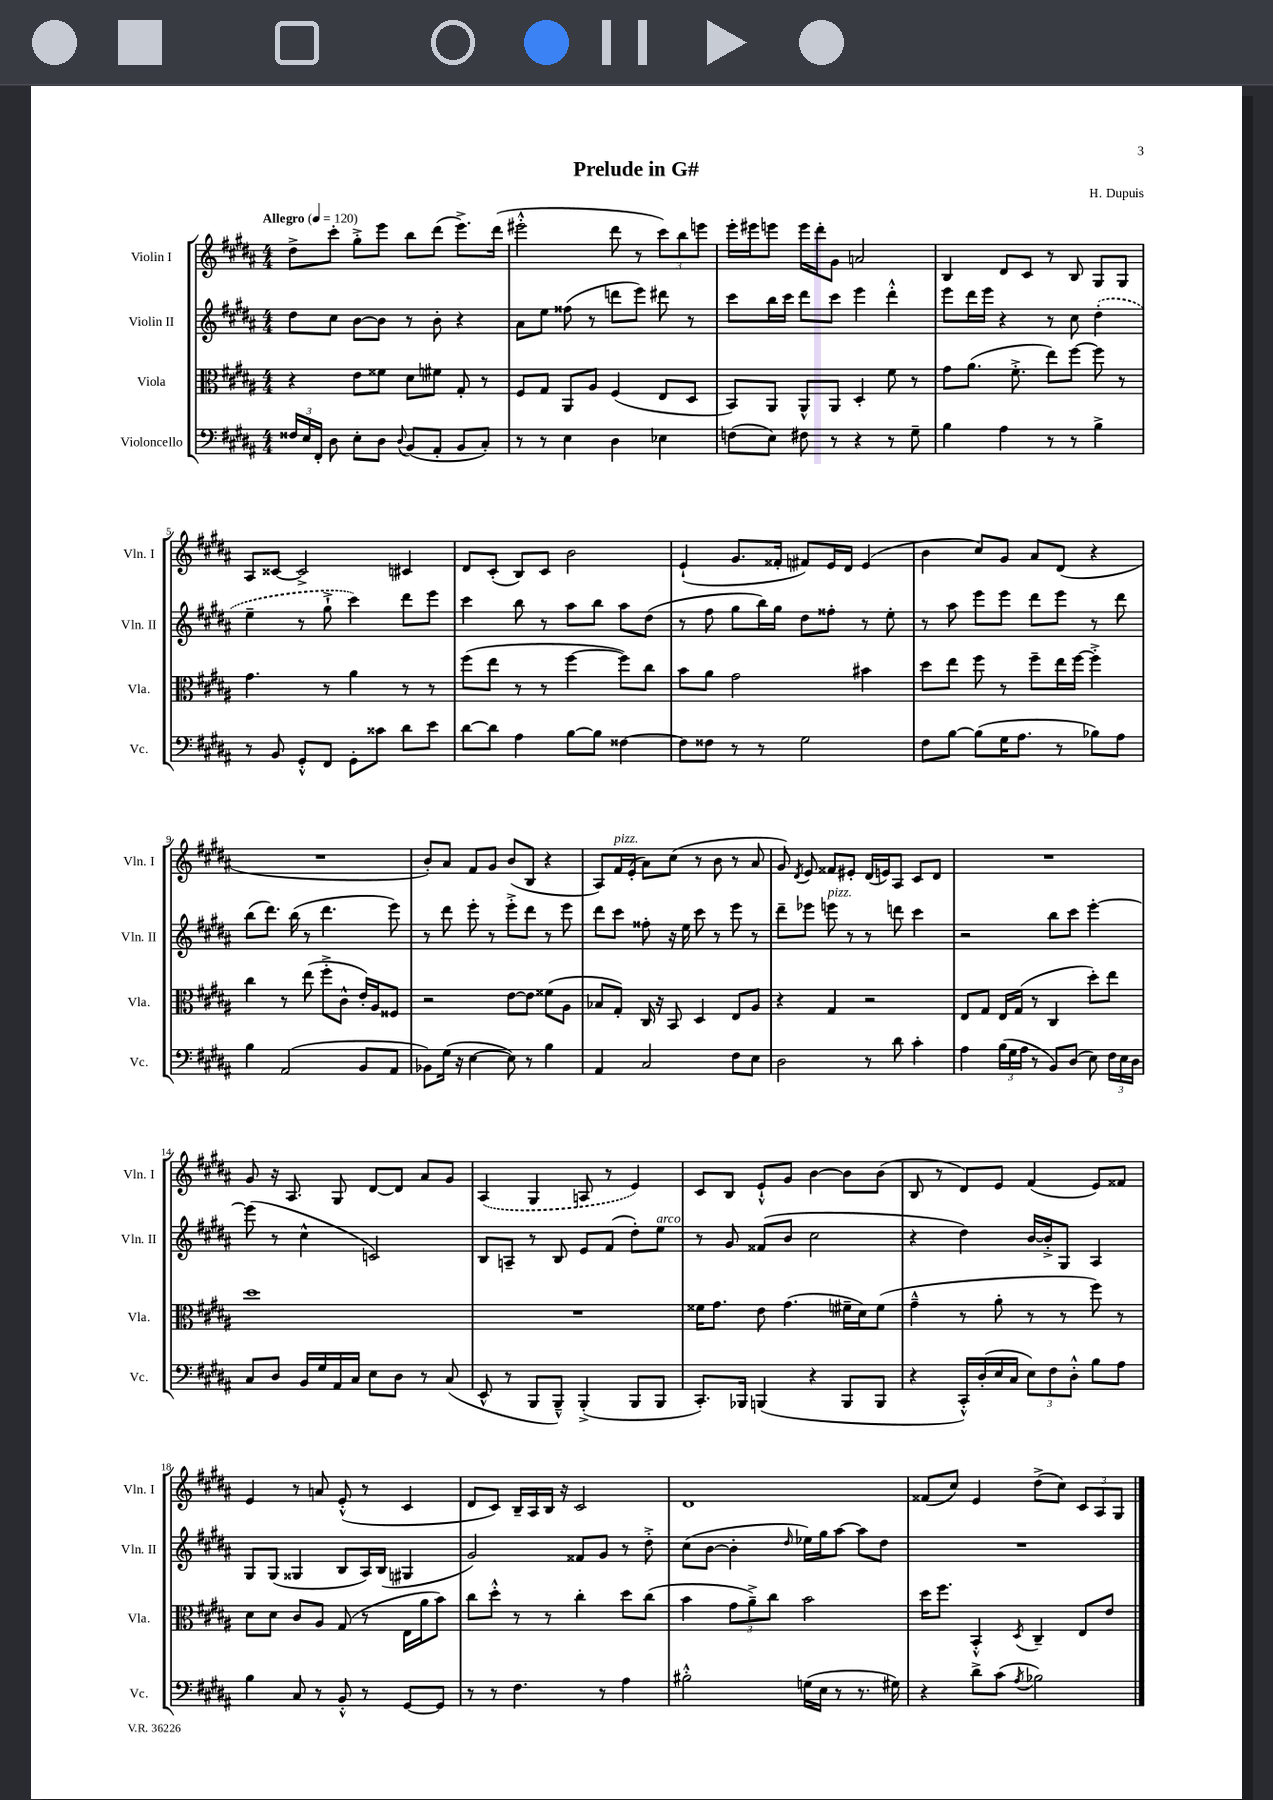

**kern	**kern	**kern	**kern
*part4	*part3	*part2	*part1
*staff4	*staff3	*staff2	*staff1
*I"Violoncello	*I"Viola	*I"Violin II	*I"Violin I
*I'Vc.	*I'Vla.	*I'Vln. II	*I'Vln. I
*clefF4	*clefC3	*clefG2	*clefG2
*k[f#c#g#d#a#]	*k[f#c#g#d#a#]	*k[f#c#g#d#a#]	*k[f#c#g#d#a#]
*M4/4	*M4/4	*M4/4	*M4/4
*MM120	*MM120	*MM120	*MM120
=1	=1	=1	=1
!	!	!	!LO:TX:a:B:t=Allegro
24F##X/LL	4r	8dd#\L	8dd#^\L
24E/	.	.	.
24FF#'/JJ	.	.	.
8D#\	.	8cc#\J	8ccc#'\J
8E'\L	8e\L	[8b\L	8gg#'^\L
8D#\J	8f##X\J	8b\J]	8eee\J
8qqD#/	.	.	.
(8BB/L	8d#\L	8r	8bb\L
8AA#'/J	8f#X\J	8b'\	(8ddd#\J
8BB/L	8G#'/	4r	8.eee^\L)
8C#'/J)	8r	.	.
.	.	.	(16ddd#\Jk
=2	=2	=2	=2
8r	8F#/L	8a#\L	2eee#X'^^\
8r	8G#/J	8ee\J	.
4E\	8AA#/L	(8ff##X\	.
.	8A#/J	8r	.
4D#\	(4F#/	8dddn\L	8ddd#\
.	.	8eee\J)	8r
4E-X\	8E/L	8ddd#X\	12ccc#\L)
.	.	.	12bb\
.	8D#/J	8r	.
.	.	.	12eeen\J
=3	=3	=3	=3
(8Fn\L	8BB/L)	8ccc#\L	16eee'\LL
.	.	.	16eee#X\J
8E\J)	8AA#/J	16bb\L	8eeen\J
.	.	16ccc#\JJ	.
8F#X\	8AA#^^/L	8ddd#\L	16eee\LL
.	.	.	16ddd#'\J
8r	8AA#/J	8ccc#\J	8g#\J
4r	4D#'/	4eee\	2an/
8r	8f#\	4ddd#'^^\	.
8G#~\	8r	.	.
=4	=4	=4	=4
4B\	8g#\L	8eee\L	4B/
.	(8.a#\J	16ddd#\L	.
.	.	16eee\JJ	.
4A#\	.	4r	8d#/L
.	8.f#'^\	.	.
.	.	.	8c#/J
8r	8ee\L)	8r	8r
8r	[8ff#\J	8cc#\	8B/
4B^\	8ff#\]	(4dd#'\	8G#/L
.	8r	.	8G#/J
!!LO:LB:g=z
=5	=5	=5	=5
8r	4.g#\	4ee~\	8A#/L
8BB/	.	.	[8c##X/J
8GG#'^^/L	.	8r	2c##^/]
8FF#/J	8r	8gg#`^\	.
8GG#'\L	4a#\	4ccc#\)	.
8c##X\J	.	.	.
8d#\L	8r	8ddd#\L	4c#X/
8e\J	8r	8eee\J	.
=6	=6	=6	=6
[8d#\L	(8ff#\L	4ccc#\	8d#/L
8d#\J]	8ee\J	.	(8c#'/J
4A#\	8r	8bb\	8B/L)
.	8r	8r	8c#/J
[8B\L	[4ff#\	8aa#\L	2b\
8B\J]	.	8bb\J	.
[4F##X\	8ff#\L])	8aa#\L	.
.	8cc#\J	(8dd#\J	.
=7	=7	=7	=7
8F##\L]	8b\L	8r	(4e`/
8F##X\J	8a#\J	8ff#\	.
8r	2g#\	8gg#\L	8.g#/L
8r	.	16bb\L)	.
.	.	16gg#\JJ	16f##X'/Jk
2G#\	.	8dd#\L	8f#X/L)
.	.	8ff##X'\J	16e/L
.	.	.	16d#/JJ
.	4b#X\	8r	(4e/
.	.	8ee'\	.
=8	=8	=8	=8
8F#\L	8dd#\L	8r	4b\
[8B\J	8ee\J	8aa#\	.
(8B\L]	8ff#\	8eee\L	8cc#/L)
16G#\K	8r	8eee\J	8g#/J
8.A#\J	.	.	.
.	8ff#~\L	8ddd#\L	8a#/L
8r	16ee\L	8eee\J	(8d#/J
.	[16ff#\JJ	.	.
8B-X\L)	4ff#'^\]	8r	4r
8A#\J	.	8ddd#\	.
!!LO:LB:g=z
=9	=9	=9	=9
4B\	4cc#\	(8bb\L	1r
.	.	8.ddd#\J)	.
(2AA#/	8r	.	.
.	.	(16bb\	.
.	(8ee\	8r	.
.	8ff#'^\L	4.ddd#\	.
.	8c#^^\J	.	.
8BB/L	16e'/LL)	.	.
.	16A#/J	.	.
8AA#/J	8F##X/J	8eee\)	.
=10	=10	=10	=10
8BB-X\L)	2r	8r	8b'/L)
(16G#\Jk	.	8ddd#\	8a#/J
16r	.	.	.
[4E\	.	8eee'\	8f#/L
.	.	8r	8g#/J
8E\])	[8e\L	8eee'^\L	(8b/L
8r	8e\J]	8ddd#\J	8B/J
4B\	(8f##X\L	8r	4r
.	8A#\J	8eee\	.
=11	=11	=11	=11
4AA#/	8B-X/L	8ddd#\L	8A#/L)
!	!	!	!LO:TX:a:i:t=pizz.
.	8G#'/J)	8ccc#\J	16f#/L
.	.	.	(16e'/JJ
2C#/	16C#/	8ff##X'\	8a#\L)
.	16r	.	.
.	8BB/	16r	(8cc#\J
.	.	16ee\	.
.	4D#/	8ccc#\	8r
.	.	8r	8b\
8F#\L	8E/L	8eee\	8r
8E\J	8A#/J	8r	8a#/
=12	=12	=12	=12
2D#\	4r	8ddd#~\L	8g#/)
.	.	.	8qd#/
.	.	8eee-X\J	8e/
!	!	!LO:TX:a:i:t=pizz.	!
.	4G#/	8eeen\	8f##X/L
.	.	8r	8e#X'/J
8r	2r	8r	(16d#/LL
.	.	.	16en/J)
8d#\	.	8dddn\	8A#/J
4c#'\	.	4ccc#\	8c#/L
.	.	.	8d#/J
=13	=13	=13	=13
4A#\	8E/L	2r	1r
.	8G#/J	.	.
(24B\LL	16E/LL	.	.
24G#\	.	.	.
.	(16G#/JJ	.	.
24A#\JJ	.	.	.
8r	8r	.	.
8BB/L)	4C#/	8bb\L	.
(8D#/J	.	8ccc#\J	.
8E\)	8dd#'\L)	[4eee'\	.
24F#\LL	8ee\J	.	.
24E\	.	.	.
24D#\JJ	.	.	.
!!LO:LB:g=z
=14	=14	=14	=14
8C#/L	1dd#	(8eee\]	8g#/
8D#/J	.	8r	16r
.	.	.	8.A#/
16BB/LL	.	4cc#^^\	.
16G#/	.	.	.
16AA#/	.	.	8G#/
16C#/JJ	.	.	.
8E\L	.	2cn/)	[8d#/L
8D#\J	.	.	8d#/J]
8r	.	.	8a#/L
(8C#/	.	.	8g#/J
=15	=15	=15	=15
8EE^^/	1r	8B/L	(4A#/
8r	.	8An~/J	.
8BBB/L	.	8r	4G#/
8BBB~^^/J)	.	8B/	.
(4BBB'^/	.	8e/L	8An/
.	.	(8f#/J	8r
8BBB/L	.	8dd#'\L)	4e/)
!	!	!LO:TX:a:i:t=arco	!
8BBB/J	.	8ee\J	.
=16	=16	=16	=16
8.CC#'/L)	16f##X\KL	8r	8c#/L
.	8.g#\J	.	.
.	.	8g#/	8B/J
16BBB-X/Jk	.	.	.
(4BBBn/	8e\	(8f##X/L	8e`^^/L
.	(4.g#\	8b/J	8g#/J
4r	.	2cc#\	[4b\
8BBB/L	16f#X~\LL	.	8b\L]
.	16d#\J)	.	.
8BBB/J	(8f#\J	.	(8b\J
=17	=17	=17	=17
4r	4g#~^^\	4r	8B/
.	.	.	8r
16CC#'^^/LL)	8r	4dd#\)	8d#/L)
(16D#'/	.	.	.
16E/	8a#'\	.	8e/J
16C#/JJ	.	.	.
12E\L)	8r	[16b/LL	(4f#/
.	.	16b'^/J]	.
12F#\	.	.	.
.	8r	8G#/J	.
12D#'^^\J	.	.	.
8B\L	8ff#\)	4A#/	8e/L)
8A#\J	8r	.	8f##X/J
!!LO:LB:g=z
=18	=18	=18	=18
4B\	8d#\L	8G#/L	4e/
.	8d#\J	(8G#/J	.
8C#/	8c#/L	4G##X/	8r
8r	8A#/J	.	8an/
8BB'^^/	(8G#/	8B/L	(8e'^^/
8r	8r	16A#/L)	8r
.	.	(16B/JJ	.
[8GG#/L	16E\LL	4G#X/	4c#/
.	16a#\J	.	.
8GG#/J]	8b\J)	.	.
=19	=19	=19	=19
8r	8cc#\L	2g#/)	8d#/L
8r	8dd#'^^\J	.	8c#/J)
4.F#\	8r	.	16B~/LL
.	.	.	16A#/
.	8r	.	16B/JJ
.	.	.	16r
.	4cc#'\	8f##X/L	2c#/
8r	.	8g#/J	.
4A#\	8dd#\L	8r	.
.	(8cc#\J	8dd#'^\	.
=20	=20	=20	=20
2B#X'^^\	4b\	(8cc#\L	1d#
.	.	[8b\J	.
.	12g#\L	4b'\]	.
.	12a#~^\)	.	.
.	12cc#\J	.	.
.	.	16qqdd#/	.
(16Gn\LL	2b\	16ee-X\LL)	.
16E\JJ	.	16gg#\J	.
8r	.	[8aa#\J	.
8.r	.	8aa#\L]	.
.	.	8dd#\J	.
16G#X\)	.	.	.
=21	=21	=21	=21
4r	16dd#\KL	1r	(8f##X/L
.	8.ff#\J	.	.
.	.	.	8cc#/J)
8d#^\L	4BB'^^/	.	4e/
(8c#\J	.	.	.
8qA#/	8qD#/	.	.
2B-X\)	4C#~/	.	(8dd#^\L
.	.	.	8cc#\J)
.	8E/L	.	12c#/L
.	.	.	12A#/
.	8e/J	.	.
.	.	.	12G#/J
==	==	==	==
*-	*-	*-	*-
